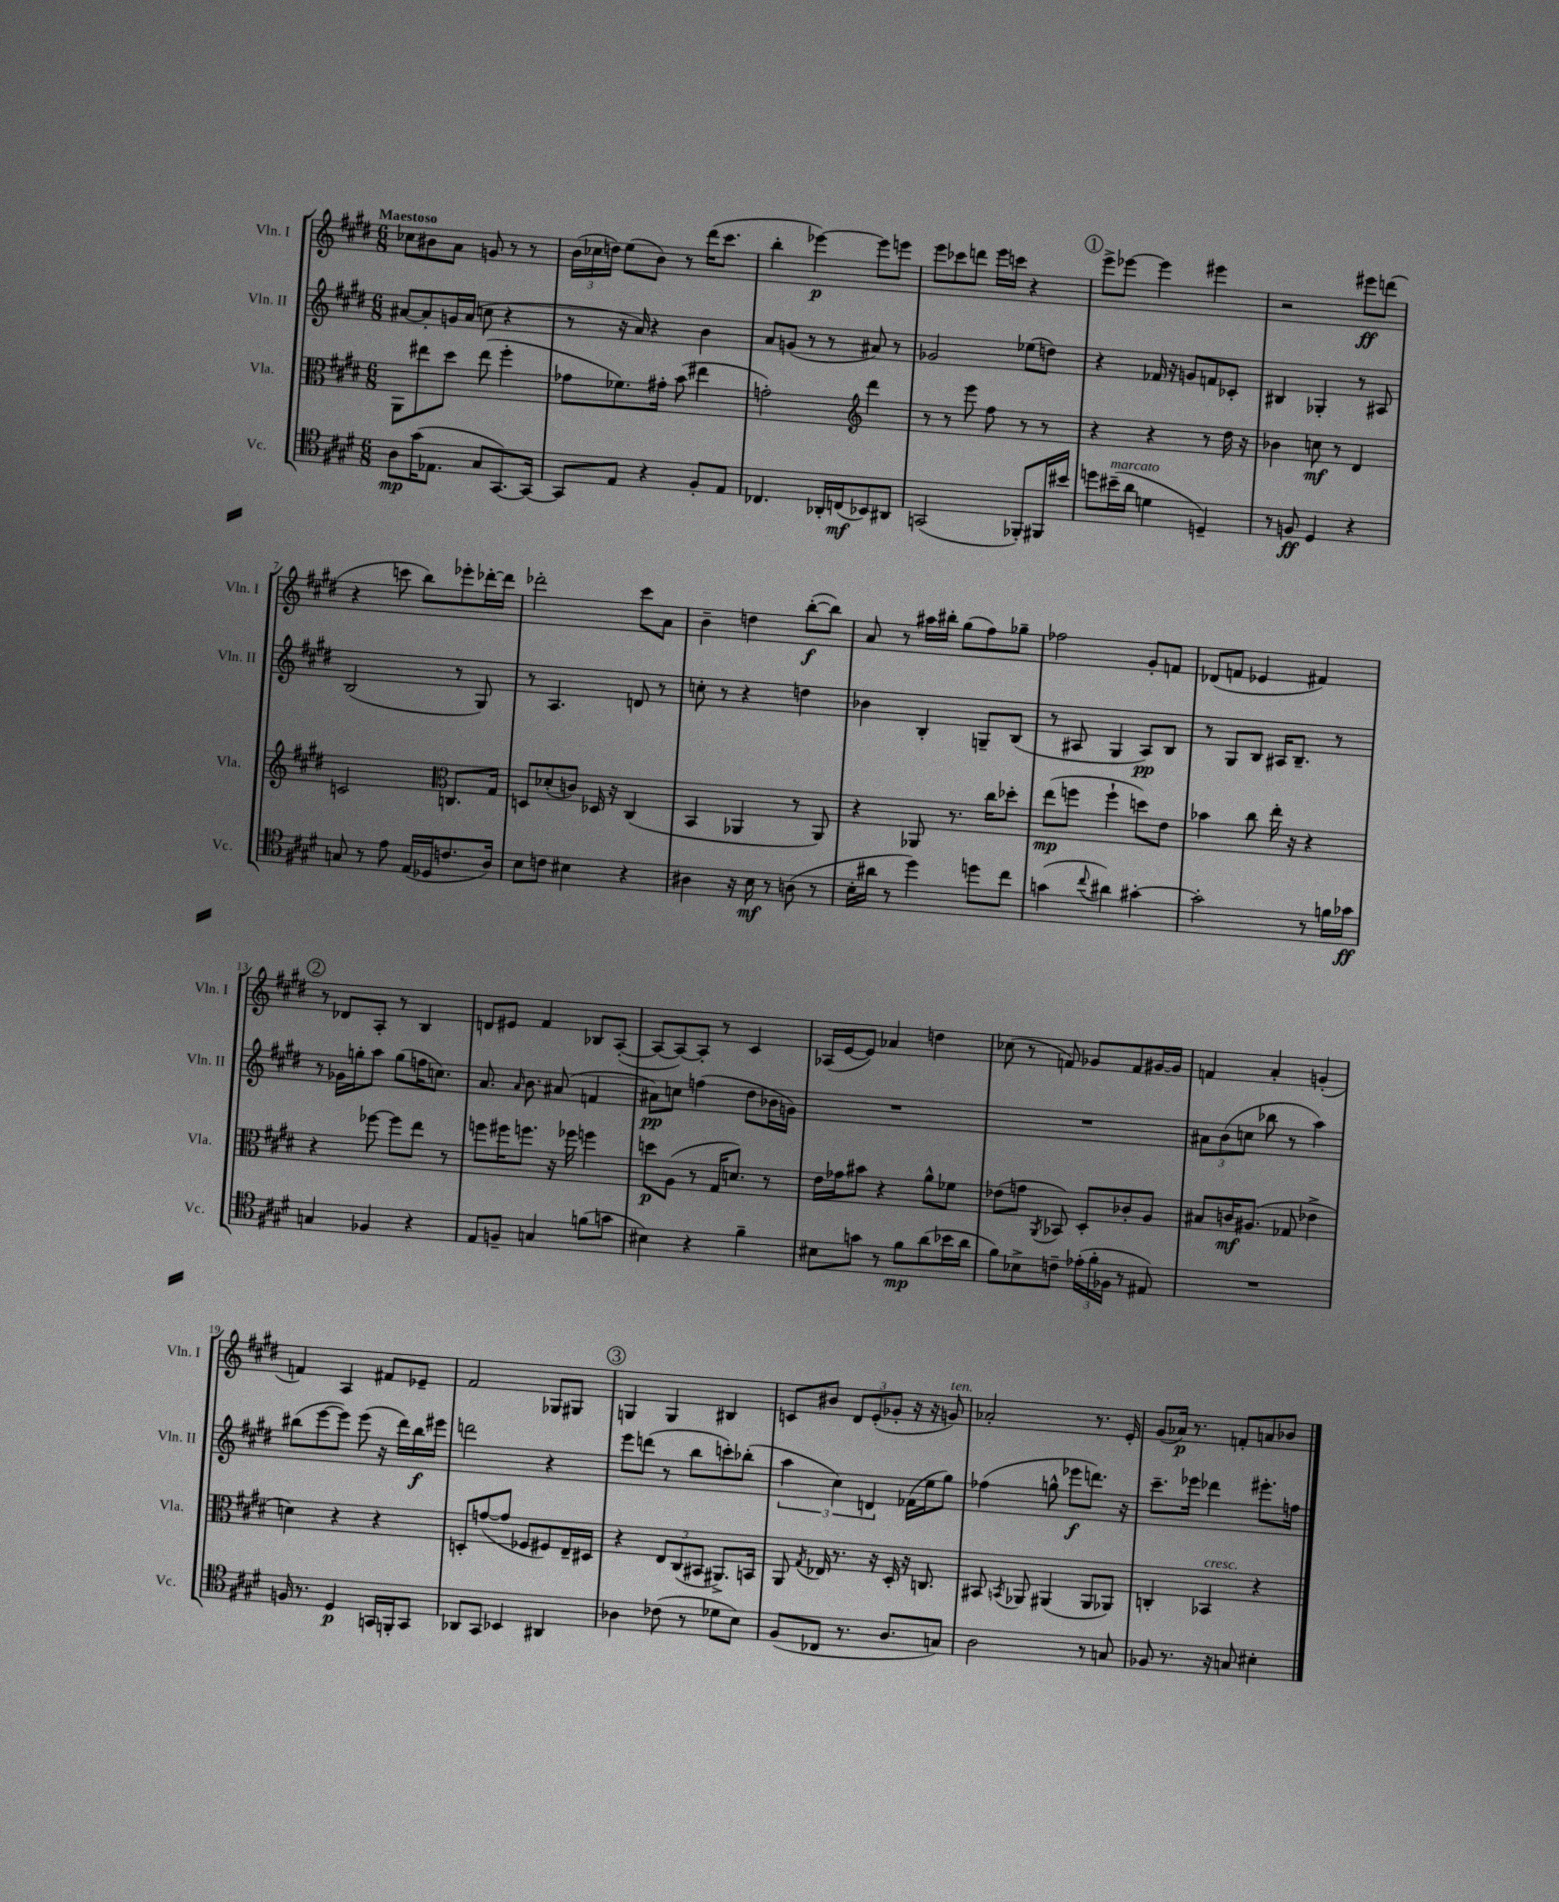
<<
\new StaffGroup <<
\new Staff = "s0" \with { instrumentName = "Vln. I" shortInstrumentName = "Vln. I" } {
    \clef treble \key e \major \numericTimeSignature \time 6/8 \tempo "Maestoso"
    \autoBeamOff ces''8[ bis'8 a'8] g'8 r8 r8 |
    \tuplet 3/2 { b'16[( ces''16 d''16]) } e''8[( b'8]) r8 dis'''16[( cis'''8.] |
    b''4-. ees'''4~\p) ees'''8[ e'''8] |
    e'''8[ ces'''8 d'''8] e'''16[ c'''16] r4 |
    \mark \markup { \circle "1" } e'''8[-> ees'''8]~ ees'''4 eis'''4 |
    r2 eis'''8[\ff d'''8]( |
    r4 c'''8 b''8[) ees'''8-. des'''16~-. des'''16] |
    des'''2-. cis'''8[ a'8] |
    b'4-- d''4 b''8[~-.\f( b''8]) |
    a'8 r8 ais''16[ bis''16]-. gis''8[( fis''8) ges''8]-- |
    fes''2 gis'8[-. f'8] |
    des'8[( f'8] ees'4 fis'4) |
    \mark \markup { \circle "2" } r8 des'8[ a8]-. r8 b4 |
    d'8[ eis'8] fis'4 bes8[ a8]~-.( |
    a8[~ a8~) a8]-. r8 cis'4 |
    aes16[( e'16~ e'8]) aes'4 d''4 |
    ces''8( r8 f'8) ges'8[ f'8 gis'16~ gis'16] |
    f'4 a'4-. g'4-.( |
    f'4) a4 fis'8[ ees'8]-- |
    fis'2 ges8[ gis8] |
    \mark \markup { \circle "3" } g4 g4 bis4 |
    c'8[ bis'8] \tuplet 3/2 { dis'8[ e'8-.( ges'8]-. } r16 r16 g'8^\markup { \italic "ten." }) |
    aes'2-. r8. e'16-. |
    gis'8[( aes'16]\p) r8. f'8[-. a'8 bes'8] \bar "|." |
}
\new Staff = "s1" \with { instrumentName = "Vln. II" shortInstrumentName = "Vln. II" } {
    \clef treble \key e \major \numericTimeSignature \time 6/8
    \autoBeamOff ais'8[~ ais'8-. g'16 ais'16]( c''8 r4 |
    r8 r16 a'16) r4 b'4 |
    a'8[ g'8]( r8 r8 ais'8) r8 |
    ges'2 ees''8[( d''8]) |
    \mark \markup { \circle "1" } r4 fes'16 r16 g'8[ f'8 ces'8]-. |
    bis4 ges4-. r8 ais8 |
    b2( r8 gis8) |
    r8 a4. d'8 r8 |
    c''8-. r8 r4 d''4 |
    bes'4 b4-. g8[-- b8]( |
    r8 ais8 gis4 ais8[\pp) b8] |
    r8 gis8[ b8] ais16[ b8.]-- r8 |
    \mark \markup { \circle "2" } r8 ges'16[ g''16-. a''8] g''8[( f''16 c''8.]) |
    a'8. \grace { a'16 } b'8. ais'8( f'4 |
    ais'8[\pp) c''8] f''4( dis''8[ bes'16 g'16]) |
    R2. |
    R2. |
    \tuplet 3/2 { ais'8[ b'8( c''8] } bes''8 r8 a''4) |
    bis''8[( e'''8~ e'''8]) e'''8( r16 dis'''16[) bis''16\f eis'''16] |
    d'''2 r4 |
    \mark \markup { \circle "3" } e'''8[ d'''8]( r8 b''8[ c'''8-.) bes''8]-.( |
    \tuplet 3/2 { a''4 cis''4) d'4 } fes'16[( e''16 gis''8]) |
    fes''4( g''8-^ ees'''8[\f d'''8.]) r16 |
    cis'''8.[-- ees'''16] des'''4 eis'''8.[-. f''16] \bar "|." |
}
\new Staff = "s2" \with { instrumentName = "Vla." shortInstrumentName = "Vla." } {
    \clef alto \key e \major \numericTimeSignature \time 6/8
    \autoBeamOff a,8[ eis''8 dis''8] eis''8( fis''4-. |
    ges'8[ fes'8.) gis'16]-. b'8( eis''4 |
    g'2-.) \clef treble dis'''4 |
    r8 r8 e'''8 fis''8 r8 r8 |
    \mark \markup { \circle "1" } r4 r4 r8 dis''16 r16 |
    bes'4 c''8\mf r8 dis'4 |
    c'2 \clef alto c8.[ gis16] |
    d8[ des'8-.( c'8]) des16 r16 cis4( |
    b,4 aes,4 r8 aes,8) |
    r4 aes,8 r8. cis''16[ des''8]-. |
    e''8[\mp( f''8] f''4-! d''8[) e'8] |
    bes'4 cis''8 e''16-. r16 r4 |
    \mark \markup { \circle "2" } r4 fes''8~ fes''8[ e''8] r8 |
    f''8[ fis''16 f''8.] r16 fes''16 f''4 |
    d''8[\p a8]( r8 gis16[ d'8.]) r8 |
    e'16[ ges'16 bis'8] r4 a'8[-^ fes'8] |
    ees'8[( g'8] \acciaccatura { a,8 } bes,8) dis8[-. ces'8-. a8] |
    bis8[ c'16\mf ais8.]( ges8 ees'4-> |
    d'4) r4 r4 |
    d8[-. g'8~( g'8] fes8[ fis8) e16-- dis16] |
    \mark \markup { \circle "3" } r4 \tuplet 3/2 { e8[ cis8( bis,8] } ais,8.[->) b,16] |
    a,8 \acciaccatura { gis8 } ees16 r8. r16 dis16-. r16 c8. |
    bis,8 \acciaccatura { b,8 } aes,8 ais,4( ais,8[ aes,8]) |
    c4-. bes,4^\markup { \italic "cresc." } r4 \bar "|." |
}
\new Staff = "s3" \with { instrumentName = "Vc." shortInstrumentName = "Vc." } {
    \clef tenor \key e \major \numericTimeSignature \time 6/8
    \autoBeamOff a8[\mp gis'16( ees8.] gis8[ gis,8.~) gis,16]~ |
    gis,8[ e8] r4 fis8[-. e8] |
    ces4. aes,16[-. c16\mf( bes,8) ais,8] |
    g,2( fes,8[-.) fis,16 bis'16] |
    \mark \markup { \circle "1" } d''8[ bis'16--^\markup { \italic "marcato" }( a'16] d'4 d4--) |
    r8 f8\ff dis4 r4 |
    g8 r8 e'8 e16[( des16 c'8. a16]) |
    b8[ c'8] bis4 r4 |
    ais4 r16 b16\mf r8 a8( r8 |
    b16[-. ais'16] r8 dis''4) d''8[ cis''8] |
    g'4( \appoggiatura { cis''8 } ais'4) gis'4~-. |
    gis'2-. r8 f'16[ ges'16]\ff |
    \mark \markup { \circle "2" } g4 fes4 r4 |
    e8[ f8]-- g4 f'8[( g'8] |
    bis4) r4 fis'4-- |
    bis8[ g'8] r8 fis'8[\mp a'8( bes'16 a'16] |
    fis'8[) bes8-> c'8]-- \tuplet 3/2 { ees'16[-.( fis'16-. fes16] } r8 eis8) |
    R2. |
    f16 r8. dis4\p g,16[ f,16-. g,8] |
    aes,8[ gis,8] bes,4 ais,4 |
    \mark \markup { \circle "3" } aes4 ces'8( r8 des'8[ b8]) |
    fis8[( ces8] r8. a8.[ g8]) |
    a2 r8 g8 |
    fes8 r8. r16 g8 bis4-. \bar "|." |
}
>>
>>
